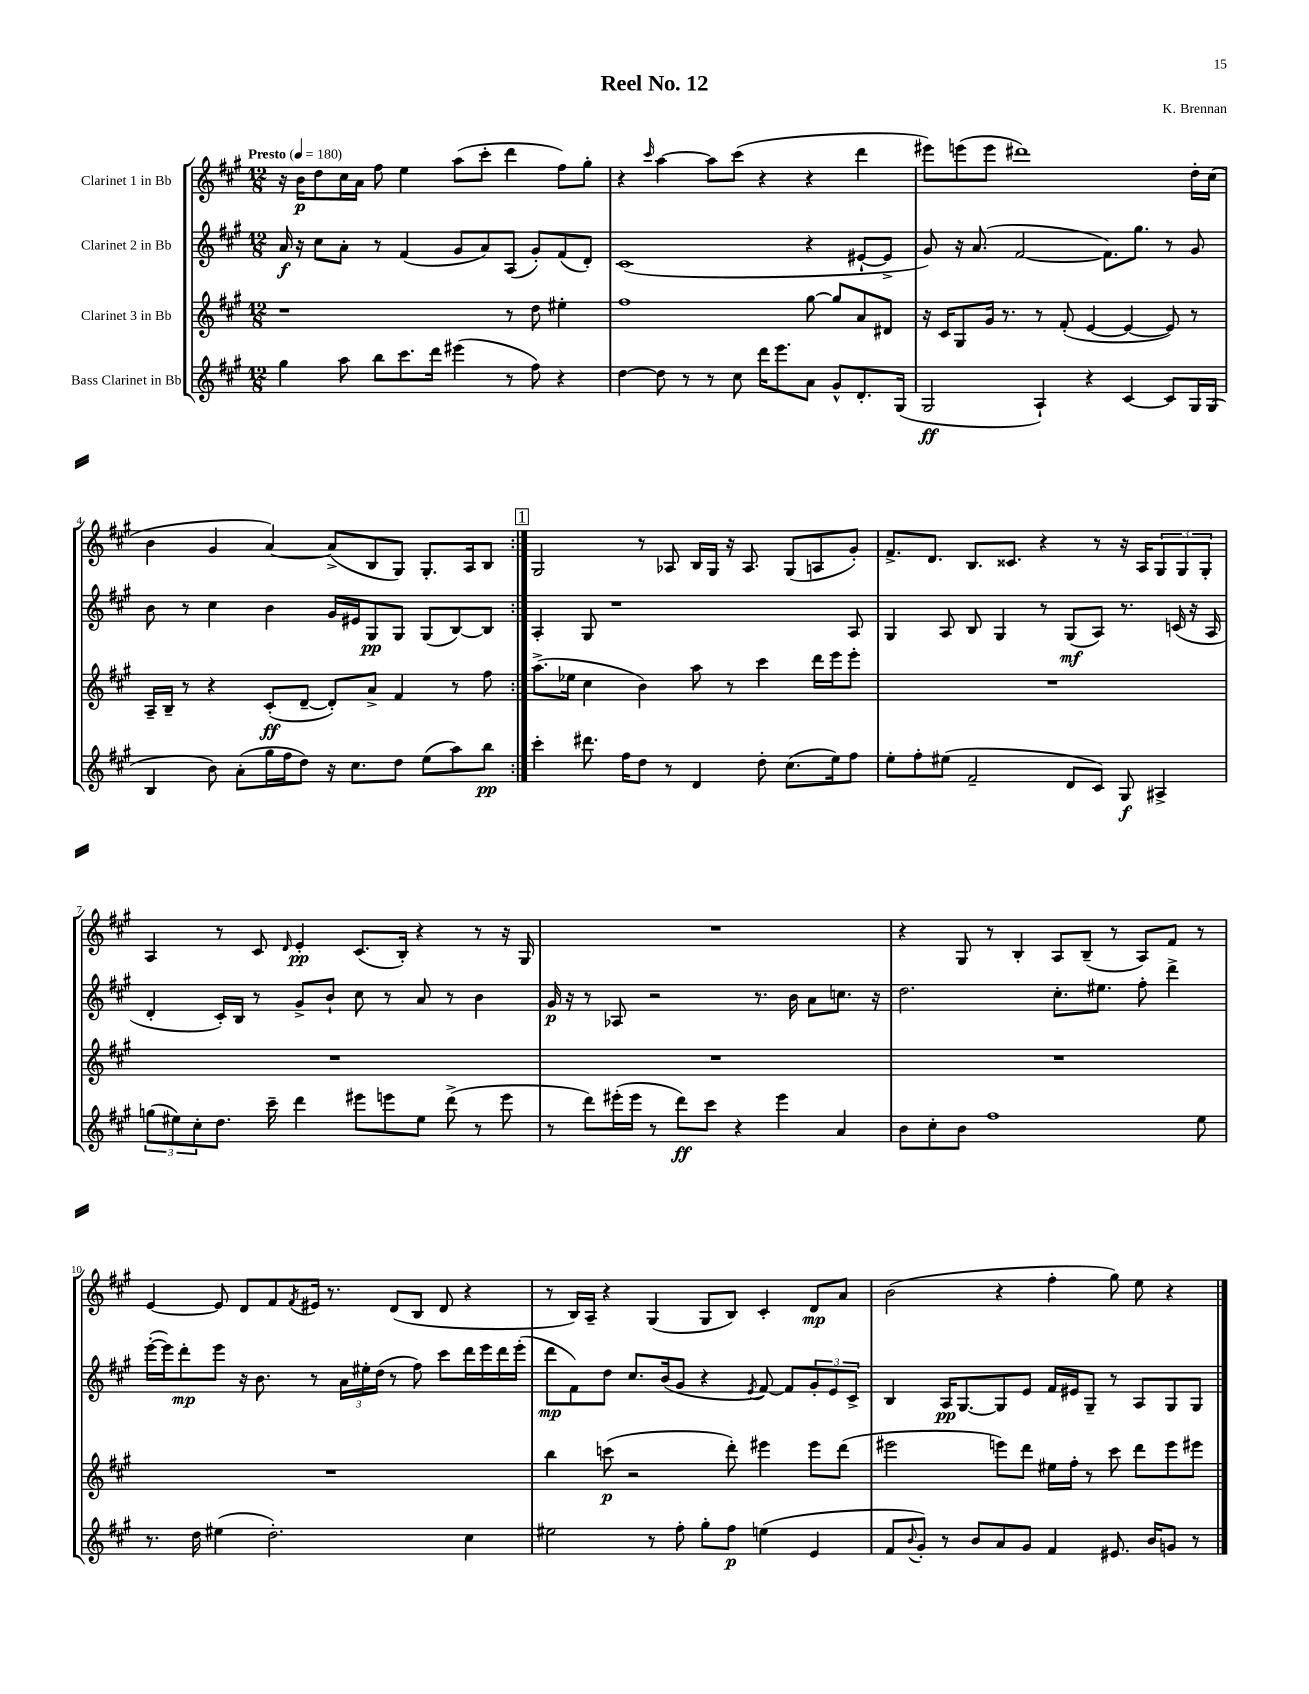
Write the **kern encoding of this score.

**kern	**kern	**kern	**kern
*staff4	*staff3	*staff2	*staff1
*clefG2	*clefG2	*clefG2	*clefG2
*k[f#c#g#]	*k[f#c#g#]	*k[f#c#g#]	*k[f#c#g#]
*M12/8	*M12/8	*M12/8	*M12/8
*MM180	*MM180	*MM180	*MM180
4gg#	1r	16a	16r
.	.	16r	16b
.	.	8cc#	8dd
8aa	.	8a'	16cc#
.	.	.	16a
8bb	.	8r	8ff#
8.ccc#	.	(4f#	4ee
16ddd	.	.	.
(4eee#	.	8g#	(8aa
.	.	8a)	8ccc#'
8r	8r	(8A	4ddd
8ff#)	8dd	8g#')	.
4r	4ee#'	(8f#	8ff#)
.	.	8d')	8gg#'
=	=	=	=
[4dd	1ff#	(1c#	4r
.	.	.	16qqccc#
8dd]	.	.	[4aa
8r	.	.	.
8r	.	.	8aa]
8cc#	.	.	(8ccc#
16ddd	.	.	4r
8.eee	.	.	.
8a	[8gg#	4r	4r
8g#^^	8gg#]	.	.
8.d'	8a	[8e#`	4ddd
.	8d#	8e#^]	.
(16G#	.	.	.
=	=	=	=
2G#	16r	8g#)	8eee#)
.	16c#	.	.
.	8G#	16r	(8eee
.	.	(8.a	.
.	16g#	.	8eee
.	8.r	.	.
.	.	[2f#	1ddd#)
4A`)	8r	.	.
.	(8f#'	.	.
4r	[4e	.	.
.	.	8.f#])	.
[4c#	4e_	.	.
.	.	8.gg#	.
8c#]	8e])	8r	.
16G#	8r	8g#	16dd'
(16G#	.	.	(16cc#
=	=	=	=
4B	16A~	8b	4b
.	16B~	.	.
.	8r	8r	.
8b)	4r	4cc#	4g#
(8a'	.	.	.
16gg#	(8c#'	4b	[4a)
16ff#	.	.	.
8dd)	[8d~	.	.
16r	8d'])	16g#	(8a^]
8.cc#	.	16e#	.
.	8a^	8G#	8B
8dd	4f#	8G#	8G#)
(8ee	.	(8G#	8.G#'
8aa)	8r	[8B)	.
.	.	.	16A
8bb	8ff#	8B]	8B
=:|!	=:|!	=:|!	=:|!
4ccc#'	(8.aa^	4A'	2G#
.	16ee-	.	.
8.ddd#	4cc#	8G#	.
.	.	1r	.
16ff#	.	.	.
8dd	4b)	.	8r
8r	.	.	8A-
4d	8aa	.	16B
.	.	.	16G#
.	8r	.	16r
.	.	.	8.A-
8dd'	4ccc#	.	.
(8.cc#	.	.	(8G#
.	16ddd	.	8A
16ee)	16eee	.	.
8ff#	8eee'	8A	8g#')
=	=	=	=
8ee'	1.r	4G#	8.f#^
8ff#'	.	.	.
.	.	.	8.d
(8ee#	.	8A	.
2f#~	.	8B	8.B
.	.	4G#	.
.	.	.	8.c##
.	.	8r	4r
8d	.	(8G#	.
8c#)	.	8A)	8r
8G#	.	8.r	16r
.	.	.	16A
4A#^	.	.	12G#
.	.	(16c	.
.	.	.	12G#
.	.	16r	.
.	.	.	12G#'
.	.	16A	.
=	=	=	=
(12gg	1.r	4d'	4A
12ee#)	.	.	.
12cc#'	.	.	.
8.dd	.	16c#')	8r
.	.	16B	.
.	.	8r	8c#
16ccc#~	.	.	.
.	.	.	16qqd
4ddd	.	8g#^	4e'
.	.	8b`	.
8eee#	.	8cc#	(8.c#
8eee	.	8r	.
.	.	.	16B')
8ee#	.	8a	4r
(8ddd^	.	8r	.
8r	.	4b	8r
8eee	.	.	16r
.	.	.	16G#
=	=	=	=
8r	1.r	16g#	1.r
.	.	16r	.
8ddd)	.	8r	.
(16eee#'	.	8A-	.
16eee#	.	.	.
8r	.	2r	.
8ddd)	.	.	.
8ccc#	.	.	.
4r	.	.	.
.	.	8.r	.
4eee#	.	.	.
.	.	16b	.
.	.	8a	.
4a	.	8.cc	.
.	.	16r	.
=	=	=	=
8b	1.r	2.dd	4r
8cc#'	.	.	.
8b	.	.	8G#
1ff#	.	.	8r
.	.	.	4B'
.	.	8.cc#'	8A
.	.	.	(8B~
.	.	8.ee#	.
.	.	.	8r
.	.	8ff#'	8A)
.	.	4ddd^	8f#
8ee	.	.	8r
=	=	=	=
8.r	1.r	([16eee'	[4e
.	.	16eee])	.
.	.	8ddd'	.
16dd	.	.	.
(4ee#	.	8eee	8e]
.	.	16r	8d
.	.	8.b	.
2.dd')	.	.	8f#
.	.	.	8qf#
.	.	8r	16e#
.	.	.	8.r
.	.	24a	.
.	.	24ee#'	.
.	.	(24dd	.
.	.	8r	(8d
.	.	8ff#)	8B
.	.	8ccc#	8d
4cc#	.	16ddd	4r
.	.	16eee	.
.	.	16ddd	.
.	.	(16eee'	.
=	=	=	=
2ee#	4bb	8ddd	8r
.	.	8f#)	16B)
.	.	.	16A~
.	(8ccc	8dd	4r
.	2r	8.cc#	.
8r	.	.	(4G#
.	.	(16b	.
8ff#'	.	8g#	.
8gg#'	.	4r	8G#
8ff#	8ddd')	.	8B)
.	.	8qe	.
(4ee	4eee#	[8f#)	4c#'
.	.	8f#]	.
4e	8eee#	12g#'	8d
.	.	12e	.
.	(8ddd	.	8a
.	.	12c#^	.
=	=	=	=
8f#	2eee#	4B	(2b
8qqb	.	.	.
8g#')	.	.	.
8r	.	16A	.
.	.	[8.G#	.
8b	.	.	.
8a	8eee)	8G#]	4r
8g#	8ddd	8e	.
4f#	16ee#	16f#	4ff#'
.	16ff#'	16e#	.
.	8r	8G#~	.
8.e#	8ccc#	8r	8gg#)
.	8ddd	8A	8ee
16b	.	.	.
8g	8eee	8G#	4r
8r	8eee#	8G#	.
==	==	==	==
*-	*-	*-	*-
